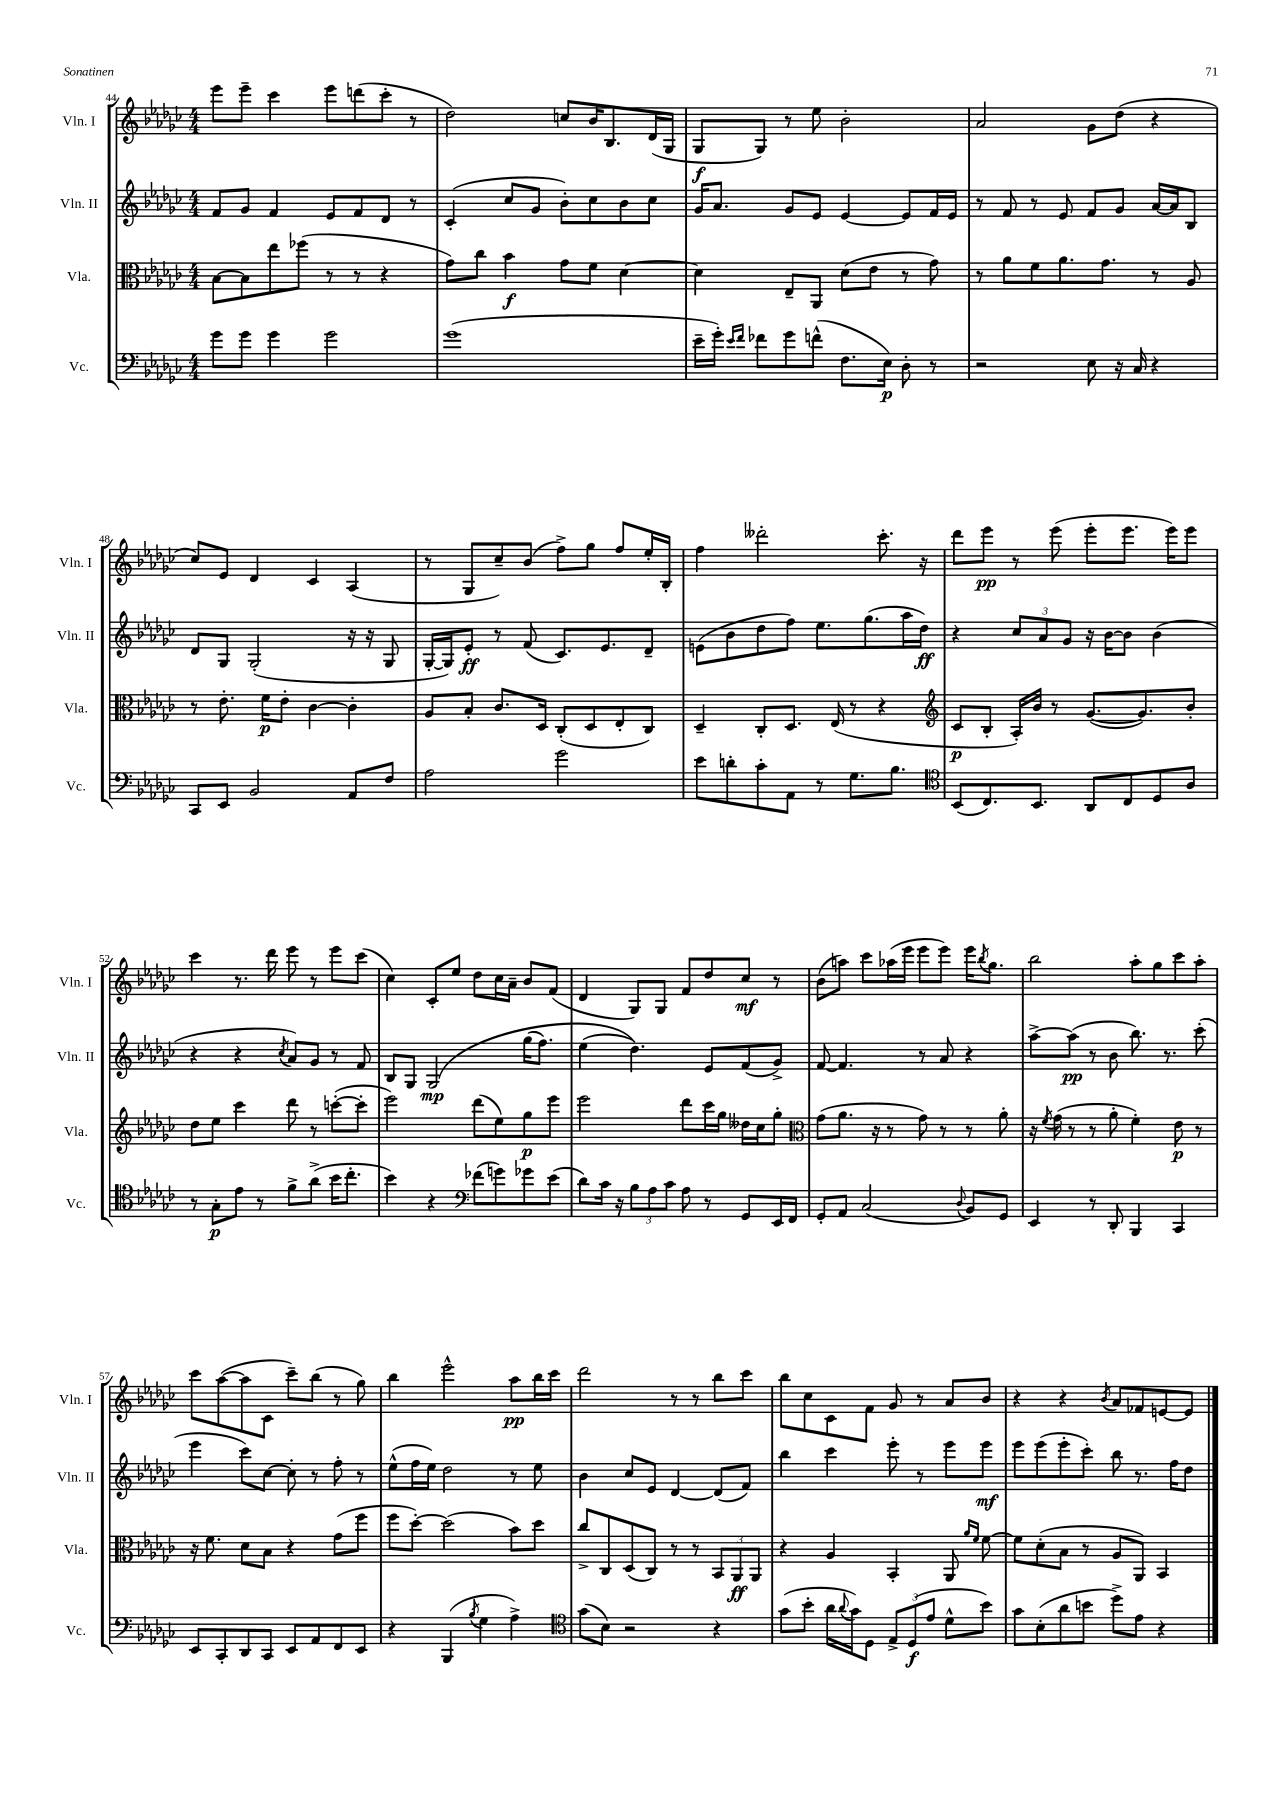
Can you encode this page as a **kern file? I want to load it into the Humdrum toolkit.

**kern	**kern	**kern	**kern
*staff4	*staff3	*staff2	*staff1
*clefF4	*clefC3	*clefG2	*clefG2
*k[b-e-a-d-g-c-]	*k[b-e-a-d-g-c-]	*k[b-e-a-d-g-c-]	*k[b-e-a-d-g-c-]
*M4/4	*M4/4	*M4/4	*M4/4
8g-	[8B-	8f	8eee-
8g-	8B-]	8g-	8eee-~
4g-	8ee-	4f	4ccc-
.	(8ff-	.	.
2g-	8r	8e-	8eee-
.	8r	8f	(8ddd
.	4r	8d-	8ccc-'
.	.	8r	8r
=	=	=	=
(1g-	8g-)	(4c-'	2dd-)
.	8cc-	.	.
.	4b-	8cc-	.
.	.	8g-	.
.	8g-	8b-')	8cc
.	8f	8cc-	16b-
.	.	.	8.B-
.	[4d-	8b-	.
.	.	8cc-	(16d-
.	.	.	16G-
=	=	=	=
16e-~	4d-]	16g-	8G-
16g-')	.	8.a-	.
16qqe-	.	.	.
16qqf	.	.	.
8f-	.	.	8G-)
8g-	8E-~	8g-	8r
(8f^^	8AA-	8e-	8ee-
8.F	(8d-	[4e-	2b-'
.	8e-	.	.
16E-)	.	.	.
8D-'	8r	8e-]	.
8r	8g-)	16f	.
.	.	16e-	.
=	=	=	=
2r	8r	8r	2a-
.	8a-	8f	.
.	8f	8r	.
.	8.a-	8e-	.
8E-	.	8f	8g-
.	8.g-	.	.
16r	.	8g-	(8dd-
16C-	.	.	.
4r	8r	[16a-	4r
.	.	16a-]	.
.	8A-	8B-	.
=	=	=	=
8CC-	8r	8d-	8cc-)
8EE-	8.e-'	8G-	8e-
2BB-	.	(2G-'	4d-
.	16f	.	.
.	8e-'	.	.
.	[4c-	.	4c-
8AA-	4c-']	16r	(4A-
.	.	16r	.
8F	.	8G-	.
=	=	=	=
2A-	8A-	[16G-'	8r
.	.	16G-])	.
.	8B-'	8e-'	8G-
.	8.c-	8r	8cc-~)
.	.	(8f	(8b-
.	16D-	.	.
2g-	(8C-'	8.c-)	8ff^)
.	8D-	.	8gg-
.	.	8.e-	.
.	8E-'	.	8ff
.	8C-)	8d-~	16ee-'
.	.	.	16B-'
=	=	=	=
8e-	4D-~	(8e	4ff
8d'	.	8b-	.
8c-'	8C-'	8dd-	2ddd--'
8AA-	8.D-	8ff)	.
8r	.	8.ee-	.
.	(16E-	.	.
8.G-	8r	.	.
.	.	(8.gg-	.
.	4r	.	8.ccc-'
8.B-	.	.	.
.	.	16aa-	.
.	.	16dd-)	16r
=	=	=	=
*clefC4	*clefG2	*	*
(8BB-	8c-	4r	8ddd-
8.C-)	8B-'	.	8eee-
.	16A-')	12cc-	8r
8.BB-	16b-	.	.
.	.	12a-	.
.	8r	.	(8eee-
.	.	12g-	.
8AA-	([8.g-	16r	8eee-'
.	.	[16b-	.
8C-	.	8b-]	8.eee-
.	8.g-])	.	.
8D-	.	(4b-	.
.	.	.	16eee-)
8A-	8b-'	.	8eee-
=	=	=	=
8r	8dd-	4r	4ccc-
8G-'	8ee-	.	.
8e-	4ccc-	4r	8.r
8r	.	.	.
.	.	.	16ddd-
.	.	8qcc-	.
8f^	8ddd-	8a-)	8eee-
(8a-^	8r	8g-	8r
16b-	([8ccc'	8r	8eee-
8.cc-'	.	.	.
.	8ccc']	8f	(8ccc-
=	=	=	=
4b-)	2eee-)	8B-	4cc-)
.	.	8G-	.
4r	.	&(2G-	8c-'
.	.	.	8ee-
*clefF4	*	*	*
(8f-	(8ddd-	.	8dd-
8g)	8ee-)	.	16cc-
.	.	.	16a-~
8g-	8gg-	(16gg-	8b-
.	.	8.ff)	.
(8e-	8eee-	.	(8f
=	=	=	=
8d-)	2eee-	(4ee-	4d-
16c-	.	.	.
16r	.	.	.
12B-	.	4.dd-)&)	8G-)
12A-	.	.	.
.	.	.	8G-
12c-	.	.	.
8A-	8ddd-	.	8f
8r	16ccc-	8e-	8dd-
.	16gg-	.	.
8GG-	16dd--	(8f	8cc-
.	16cc-	.	.
16EE-	8gg-'	8g-^)	8r
16FF	.	.	.
=	=	=	=
*	*clefC3	*	*
8GG-'	(8g-	[8f	(8b-
8AA-	8.a-	4.f]	8aa)
(2C-	.	.	8ccc-
.	16r	.	.
.	8r	.	(16aa-
.	.	.	16eee-
.	8g-)	8r	8eee-
.	8r	8a-	8eee-)
8qqD-	.	.	.
8BB-)	8r	4r	16eee-
.	.	.	8qbb-
.	.	.	8.gg-
8GG-	8a-'	.	.
=	=	=	=
4EE-	16r	[8aa-^	2bb-
.	8qf	.	.
.	(16g-	.	.
.	8r	(8aa-]	.
8r	8r	8r	.
8DD-'	8a-'	8b-	.
4BBB-	4f')	8.bb-)	8aa-'
.	.	.	8gg-
.	.	8.r	.
4CC-	8e-	.	8ccc-
.	8r	(8ccc-'	8aa-'
=	=	=	=
8EE-	16r	4eee-	8ccc-
.	8.f	.	.
8CC-'	.	.	([8aa-
8DD-	8d-	8ccc-)	8aa-]
8CC-	8B-	[8cc-	8c-
8EE-	4r	8cc-']	8ccc-~)
8AA-	.	8r	(8bb-
8FF	(8g-	8ff'	8r
8EE-	8ff	8r	8gg-)
=	=	=	=
4r	8ff	(8ee-^^	4bb-
.	[8dd-')	16ff	.
.	.	16ee-)	.
(4BBB-	(2dd-]	2dd-	2eee-^^
8qB-	.	.	.
4G-	.	.	.
4A-^)	8b-)	8r	8aa-
.	8dd-	8ee-	16bb-
.	.	.	16ccc-
=	=	=	=
*clefC4	*	*	*
(8g-	8cc-^	4b-	2ddd-
8B-)	8C-	.	.
2r	(8D-	8cc-	.
.	8C-)	8e-	.
.	8r	[4d-	8r
.	8r	.	8r
4r	12BB-	(8d-]	8bb-
.	12AA-	.	.
.	.	8f)	8ccc-
.	12AA-	.	.
=	=	=	=
(8g-	4r	4bb-	8bb-
8b-'	.	.	8cc-
16a-	4A-	4ccc-	8c-
8qqa-	.	.	.
16g-)	.	.	.
8D-	.	.	8f
12E-^	4BB-'	8eee-'	8g-
(12D-	.	.	.
.	.	8r	8r
12e-	.	.	.
8d-^^	8AA-	8eee-	8a-
.	16qqa-	.	.
.	16qqf	.	.
8b-)	[8f	8eee-	8b-
=	=	=	=
8g-	8f]	8eee-	4r
(8B-'	(8d-'	(8eee-	.
8a-	8B-	8eee-'	4r
8b	8r	8ccc-')	.
.	.	.	8qb-
8dd-^)	8A-	8bb-	8a-
8e-	8AA-)	8.r	8f-
4r	4BB-	.	[8e
.	.	16ff	.
.	.	8dd-	8e]
==	==	==	==
*-	*-	*-	*-
